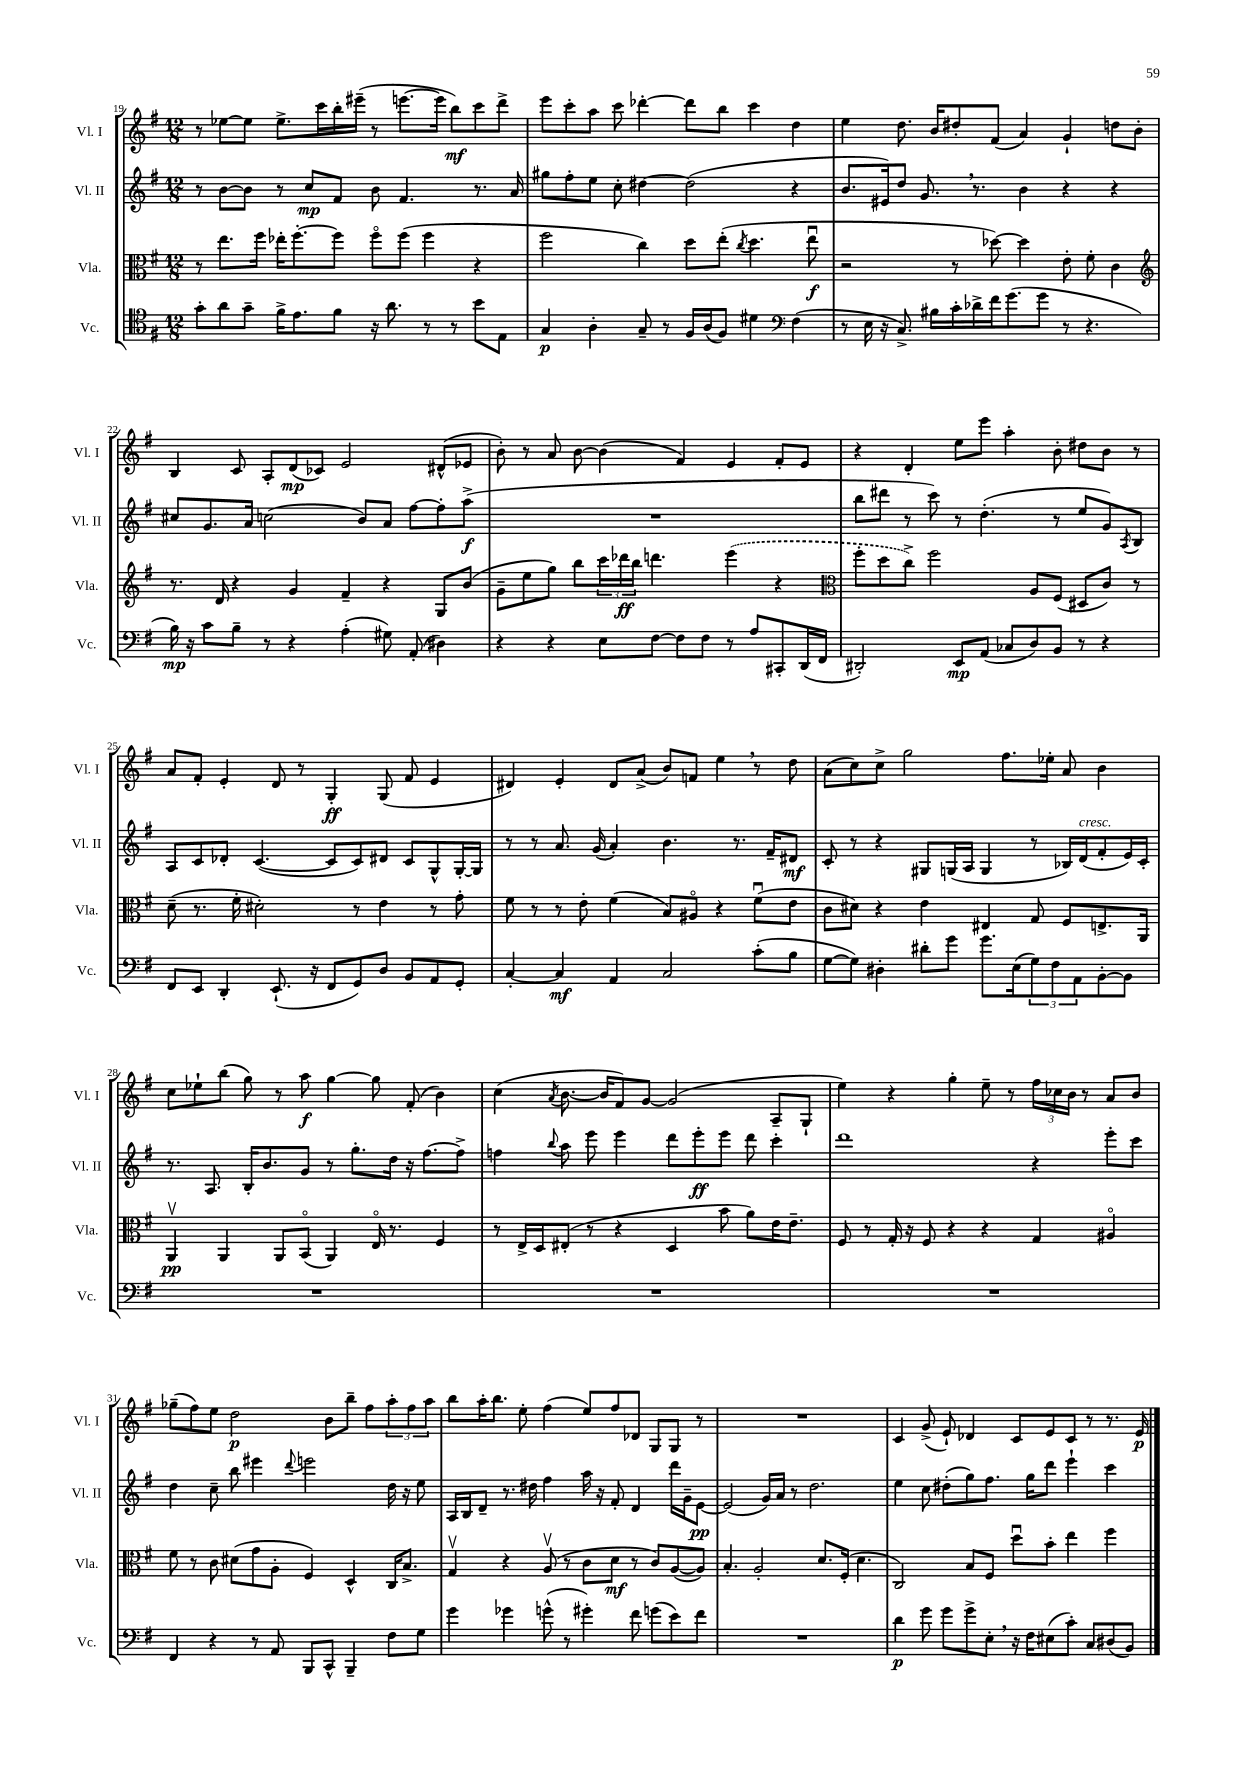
<<
\new StaffGroup <<
\new Staff = "s0" \with { instrumentName = "Vl. I" shortInstrumentName = "Vl. I" } {
    \clef treble \key g \major \numericTimeSignature \time 12/8
    r8 ees''8~ ees''8 ees''8.-> c'''16 b''16-. eis'''16--( r8 e'''8.~ e'''16 b''8\mf) c'''8 d'''8-> |
    e'''8 c'''8-. a''8 c'''8 des'''4~-. des'''8 b''8 c'''4 d''4 |
    e''4 d''8. b'16 dis''8-. fis'8( a'4) g'4-! d''8 b'8-. |
    b4 c'8 a8-. d'8\mp( ces'8) e'2 dis'8-^( ees'8 |
    b'8-.) r8 a'8 b'8~ b'4( fis'4) e'4 fis'8-. e'8 |
    r4 d'4-. e''8 e'''8 a''4-. b'8-. dis''8 b'8 r8 |
    a'8 fis'8-. e'4-. d'8 r8 g4-.\ff g8( fis'8 e'4 |
    dis'4) e'4-. dis'8 a'8->( b'8) f'8 e''4 \breathe r8 d''8 |
    a'8( c''8) c''8-> g''2 fis''8. ees''16-. a'8 b'4 |
    c''8 ees''8-! b''8( g''8) r8 a''8\f g''4~ g''8 fis'8-.( b'4) |
    c''4( \acciaccatura { a'8 } b'8.~ b'16 fis'8) g'8~ g'2( a8-- g8-! |
    e''4) r4 g''4-. e''8-- r8 \tuplet 3/2 { fis''16 ces''16 b'16 } r8 a'8 b'8 |
    ges''8--( fis''8) e''8 d''2\p b'8 b''8-- fis''8 \tuplet 3/2 { a''8-. fis''8 a''8 } |
    b''8 a''16-. b''8. e''8-. fis''4( e''8) fis''8 des'8 g8 g8 r8 |
    R1. |
    c'4 g'8->( e'8-!) des'4 c'8 e'8 c'8 r8 r8. e'16\p \bar "|." |
}
\new Staff = "s1" \with { instrumentName = "Vl. II" shortInstrumentName = "Vl. II" } {
    \clef treble \key g \major \numericTimeSignature \time 12/8
    r8 b'8~ b'8 r8 c''8\mp fis'8 b'8 fis'4. r8. a'16 |
    gis''8 fis''8-. e''8 c''8-. dis''4~ dis''2( r4 |
    b'8. eis'16) d''8 g'8. \breathe r8. b'4 r4 r4 |
    cis''8 g'8. a'16 c''2( b'8) a'8 fis''8~ fis''8-. a''8->\f( |
    R1. |
    b''8 dis'''8 r8 c'''8) r8 d''4.-.( r8 e''8 g'8) \acciaccatura { a8 } b8 |
    a8 c'8 des'8-. c'4.~( c'8 c'8) dis'8 c'8 g8-^ g16~-. g16 |
    r8 r8 a'8. g'16( a'4-.) b'4. r8. fis'16-- dis'8\mf |
    c'8-. r8 r4 gis8 g16( a16 g4 r8 bes16) d'16^\markup { \italic "cresc." }( fis'8-. e'16) c'16-. |
    r8. a8. b16-. b'8. g'8 r8 g''8.-. d''16 r16 fis''8.~ fis''8-> |
    f''4 \appoggiatura { b''8 } a''8 e'''8 e'''4 d'''8 e'''8-.\ff e'''8 d'''8 c'''4-. |
    d'''1 r4 e'''8-. c'''8 |
    d''4 c''8-- b''8 eis'''4 \appoggiatura { d'''8 } e'''2 d''16 r16 e''8 |
    a16 b16 d'8-- r8. dis''16 fis''4 a''16 r16 fis'8-. d'4 d'''16 g'16-- e'8~\pp |
    e'2( g'16) a'16 r8 d''2. |
    e''4 c''8 dis''8-.( g''8) fis''8. g''16 d'''8 e'''4-! c'''4 \bar "|." |
}
\new Staff = "s2" \with { instrumentName = "Vla." shortInstrumentName = "Vla." } {
    \clef alto \key g \major \numericTimeSignature \time 12/8
    r8 e''8. fis''16 ees''16-. fis''8.~-. fis''8 fis''8\flageolet fis''8( fis''4 r4 |
    fis''2 c''4) d''8 e''8-.( \acciaccatura { c''8 } d''4. e''8\downbow\f |
    r2 r8 des''8~) des''4 e'8-. fis'8-. c'4 |
    \clef treble r8. d'16 r4 g'4 fis'4-- r4 g8 b'8( |
    g'8-- e''8 g''8) b''8 \tuplet 3/2 { c'''16 des'''16\ff b''16 } d'''4. \once \slurDashed e'''4( r4 |
    \clef alto fis''8-. d''8 c''8->) fis''2 a8 fis8( dis8 c'8) r8 |
    d'8--( r8. fis'16-. dis'2-.) r8 e'4 r8 g'8-. |
    fis'8 r8 r8 e'8-. fis'4( b8) ais8\flageolet r4 fis'8\downbow( e'8 |
    c'8 dis'8) r4 e'4 eis4 g8 fis8 e8.-> a,16 |
    a,4\upbow\pp a,4 a,8 b,8\flageolet( a,4) e16\flageolet r8. fis4 |
    r8 e16-> d16 eis8-.( r8 r4 d4 b'8 a'8) e'16 e'8.-- |
    fis8 r8 g16-. r16 fis8 r4 r4 g4 ais4\flageolet |
    fis'8 r8 c'8 dis'8( g'8 a8-. fis4) d4-^ c16 b8.-> |
    g4\upbow r4 a8\upbow( r8 c'8 d'8\mf r8 c'8) a8~( a8) |
    b4.-. a2-. d'8. fis16-.( d'4. |
    c2) b8 fis8 d''8\downbow b'8-. e''4 fis''4 \bar "|." |
}
\new Staff = "s3" \with { instrumentName = "Vc." shortInstrumentName = "Vc." } {
    \clef tenor \key g \major \numericTimeSignature \time 12/8
    g'8-. a'8 g'8-- fis'16-> e'8. fis'8 r16 a'8. r8 r8 b'8 e8 |
    g4\p a4-. g8-- r8 fis16 a16( fis8) dis'4 \clef bass fis4( |
    r8 e16 r16 c8.->) bis16 c'16-. des'16-> fis'16 g'8.( g'8 r8 r4. |
    b16\mp) r16 c'8 b8-- r8 r4 a4-.( gis8) a,8-.( dis4) |
    r4 r4 e8 fis8~ fis8 fis8 r8 a8 cis,8-. d,16( fis,16 |
    dis,2-.) e,8\mp a,8( ces8 d8) b,8 r8 r4 |
    fis,8 e,8 d,4-. e,8.-!( r16 fis,8 g,8) d8 b,8 a,8 g,8-. |
    c4~-. c4\mf a,4 c2 c'8-.( b8 |
    g8~ g8) dis4-. dis'8-. g'8 g'8. e16( \tuplet 3/2 { g8) fis8 a,8 } b,8~-. b,8 |
    R1. |
    R1. |
    R1. |
    fis,4 r4 r8 a,8 b,,8 c,8-^ b,,4-- fis8 g8 |
    g'4 ges'4 g'8-^( r8 gis'4-.) fis'8 g'8( e'8) fis'8 |
    R1. |
    d'4\p g'8 g'8 g'8-> e8-. \breathe r16 fis16 eis8( c'8-.) c8 dis8( b,8) \bar "|." |
}
>>
>>
\layout { \context { \Score currentBarNumber = #19 } }
